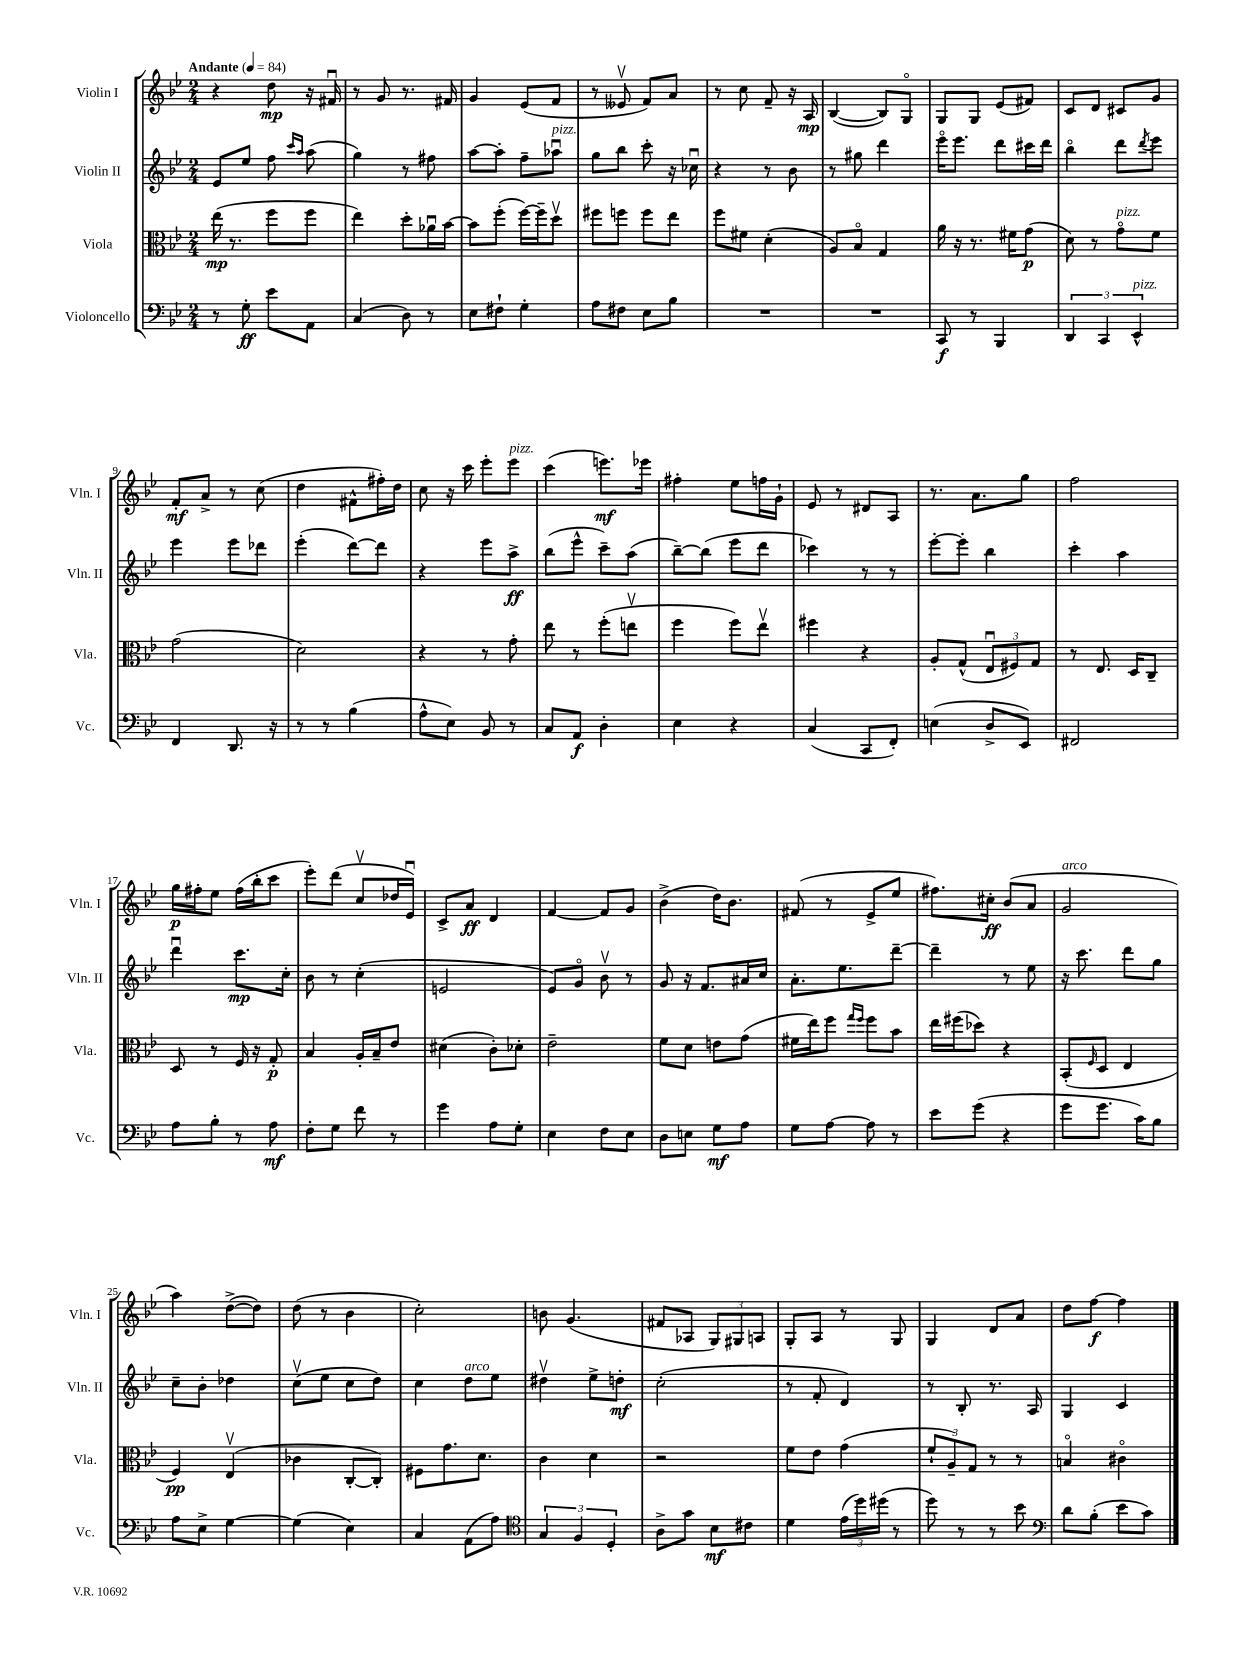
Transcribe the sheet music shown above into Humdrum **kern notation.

**kern	**kern	**kern	**kern
*staff4	*staff3	*staff2	*staff1
*clefF4	*clefC3	*clefG2	*clefG2
*k[b-e-]	*k[b-e-]	*k[b-e-]	*k[b-e-]
*M2/4	*M2/4	*M2/4	*M2/4
*MM84	*MM84	*MM84	*MM84
8r	(16ee-	8e-	4r
.	8.r	.	.
8G'	.	8ee-	.
8e-	8ff	8ff	8dd
.	.	16qqccc	.
.	.	16qqaa	.
8AA	8ff	(8aa	16r
.	.	.	16f#u
=	=	=	=
(4C	4ee-)	4gg)	8r
.	.	.	8g
8D)	8dd'	8r	8.r
8r	16a-u	8ff#	.
.	[16b-	.	16f#
=	=	=	=
8E-	8b-]	[8aa	4g
8F#`	(8ff'	8aa']	.
4G'	[16ff)	8ff~	(8e-
.	16ff~]	.	.
.	8ddv	8aa-u	8f
=	=	=	=
8A	8ff#	8gg	8r
8F#	8ff	8bb-	8e--v
8E-	8ff	8ccc'	8f)
8B-	8ee-	16r	8a
.	.	16cc-u	.
=	=	=	=
2r	8ff	4r	8r
.	8f#	.	8cc
.	(4d'	8r	8f~
.	.	8b-	16r
.	.	.	16A
=	=	=	=
2r	8A)	8r	([4B-
.	8B-o	8gg#	.
.	4G	4ddd	8B-])
.	.	.	8Go
=	=	=	=
8CC	16a	16eee-o	8G
.	16r	8.eee-	.
8r	8.r	.	8G
4BBB-	.	8ddd	(8e-
.	16f#	.	.
.	(8g	16ccc#	8f#)
.	.	16ddd	.
=	=	=	=
6DD	8d)	4bb-o	8c
.	8r	.	8d
6CC	.	.	.
.	8go	8ddd	8c#
6EE-^^	.	.	.
.	.	8qddd	.
.	8f	8eee-	8g
=	=	=	=
4FF	(2g	4eee-	8f'
.	.	.	8a^
8.DD	.	8eee-	8r
.	.	8ddd-	(8cc
16r	.	.	.
=	=	=	=
8r	2d)	(4eee-'	4dd
8r	.	.	.
(4B-	.	[8ddd)	8f#^^
.	.	8ddd]	16ff#')
.	.	.	16dd
=	=	=	=
8A^^	4r	4r	8cc
8E-)	.	.	16r
.	.	.	16ccc
8BB-	8r	8eee-	8eee-'
8r	8g'	8aa^	8eee-
=	=	=	=
8C	8ee-	(8bb-	(4ccc
8AA	8r	8eee-^^	.
4D'	(8ff'	8ccc~)	8.eee)
.	8eev	(8aa	.
.	.	.	16eee-
=	=	=	=
4E-	4ff	[8bb-~)	4ff#'
.	.	(8bb-]	.
4r	8ff)	8eee-	8ee-
.	8ee-v	8ddd	16ff
.	.	.	16g`
=	=	=	=
(4C	4ff#	4ccc-)	8e-
.	.	.	8r
8CC	4r	8r	8d#
8FF')	.	8r	8A
=	=	=	=
(4E	8A'	[8eee-'	8.r
.	(8G^^	8eee-']	.
.	.	.	8.a
8D^	12E-u	4bb-	.
.	12F#)	.	.
8EE-)	.	.	8gg
.	12G	.	.
=	=	=	=
2FF#	8r	4ccc'	2ff
.	8.E-	.	.
.	.	4aa	.
.	16D	.	.
.	8C~	.	.
=	=	=	=
8A	8D	4dddu	16gg
.	.	.	16ff#'
8B-'	8r	.	8ee-
8r	16F	8.ccc	(16ff#
.	16r	.	16bb-'
8A	8G'	.	8ccc
.	.	16cc'	.
=	=	=	=
8F'	4B-	8b-	8eee-')
8G	.	8r	(8ddd
8f	16A'	(4cc'	8ccv
.	16B-~	.	.
8r	8e-	.	16dd-
.	.	.	16e-u)
=	=	=	=
4g	(4d#	2e	8c^
.	.	.	8a
8A	8c')	.	4d
8G'	8d-'	.	.
=	=	=	=
4E-	2e-~	8e-)	[4f
.	.	8go	.
8F	.	8b-v	8f]
8E-	.	8r	8g
=	=	=	=
8D	8f	8g	(4b-^
8E	8d	16r	.
.	.	8.f	.
8G	8e	.	16dd)
.	.	.	8.b-
8A	(8g	16a#	.
.	.	16cc	.
=	=	=	=
8G	16f#	8.a'	(8f#
.	16ee-)	.	.
[8A	8ff	.	8r
.	.	8.ee-	.
.	16qqgg	.	.
.	16qqff	.	.
8A]	8ff	.	8e-^
8r	8b-	[8ddd~	8ee-
=	=	=	=
8e-	16ee-	4ddd~]	8.ff#)
.	(16ff#	.	.
(8g	8dd-)	.	.
.	.	.	16cc#'
4r	4r	8r	(8b-
.	.	8ee-	8a
=	=	=	=
8g	(8BB-'	16r	2g
.	.	8.ccc	.
.	16qqF	.	.
8.g	8D	.	.
.	4E-	8ddd	.
16c)	.	.	.
8B-	.	8gg	.
=	=	=	=
8A	4F)	8cc~	4aa)
8E-^	.	8b-'	.
[4G	(4E-v	4dd-	([8dd^
.	.	.	8dd])
=	=	=	=
(4G]	4c-	(8ccv	(8dd
.	.	8ee-	8r
4E-)	[8C'	8cc	4b-
.	8C'])	8dd)	.
=	=	=	=
4C	8F#	4cc	2cc')
.	8.g	.	.
(8AA	.	8dd	.
.	8.d	.	.
8A)	.	8ee-	.
=	=	=	=
*clefC4	*	*	*
6G	4c	4dd#v	8b
.	.	.	(4.g
6F	.	.	.
.	4d	8ee-^	.
6D'	.	.	.
.	.	8dd'	.
=	=	=	=
8A^	2r	(2cc'	8f#
8g	.	.	8A-
8B-	.	.	12G)
.	.	.	12G#
8c#	.	.	.
.	.	.	12A
=	=	=	=
4d	8f	8r	8G'
.	8e-	8f'	8A
(24e-	(4g	4d)	8r
24dd)	.	.	.
(24dd#	.	.	.
8r	.	.	8G
=	=	=	=
8dd)	12f`	8r	4G
.	12A~)	.	.
8r	.	8B-'	.
.	12G	.	.
8r	8r	8.r	8d
8b-	8r	.	8a
.	.	16A	.
=	=	=	=
*clefF4	*	*	*
8d	4Bo	4G	8dd
(8B-'	.	.	[8ff
8e-	4c#o	4c	4ff]
8c)	.	.	.
==	==	==	==
*-	*-	*-	*-
